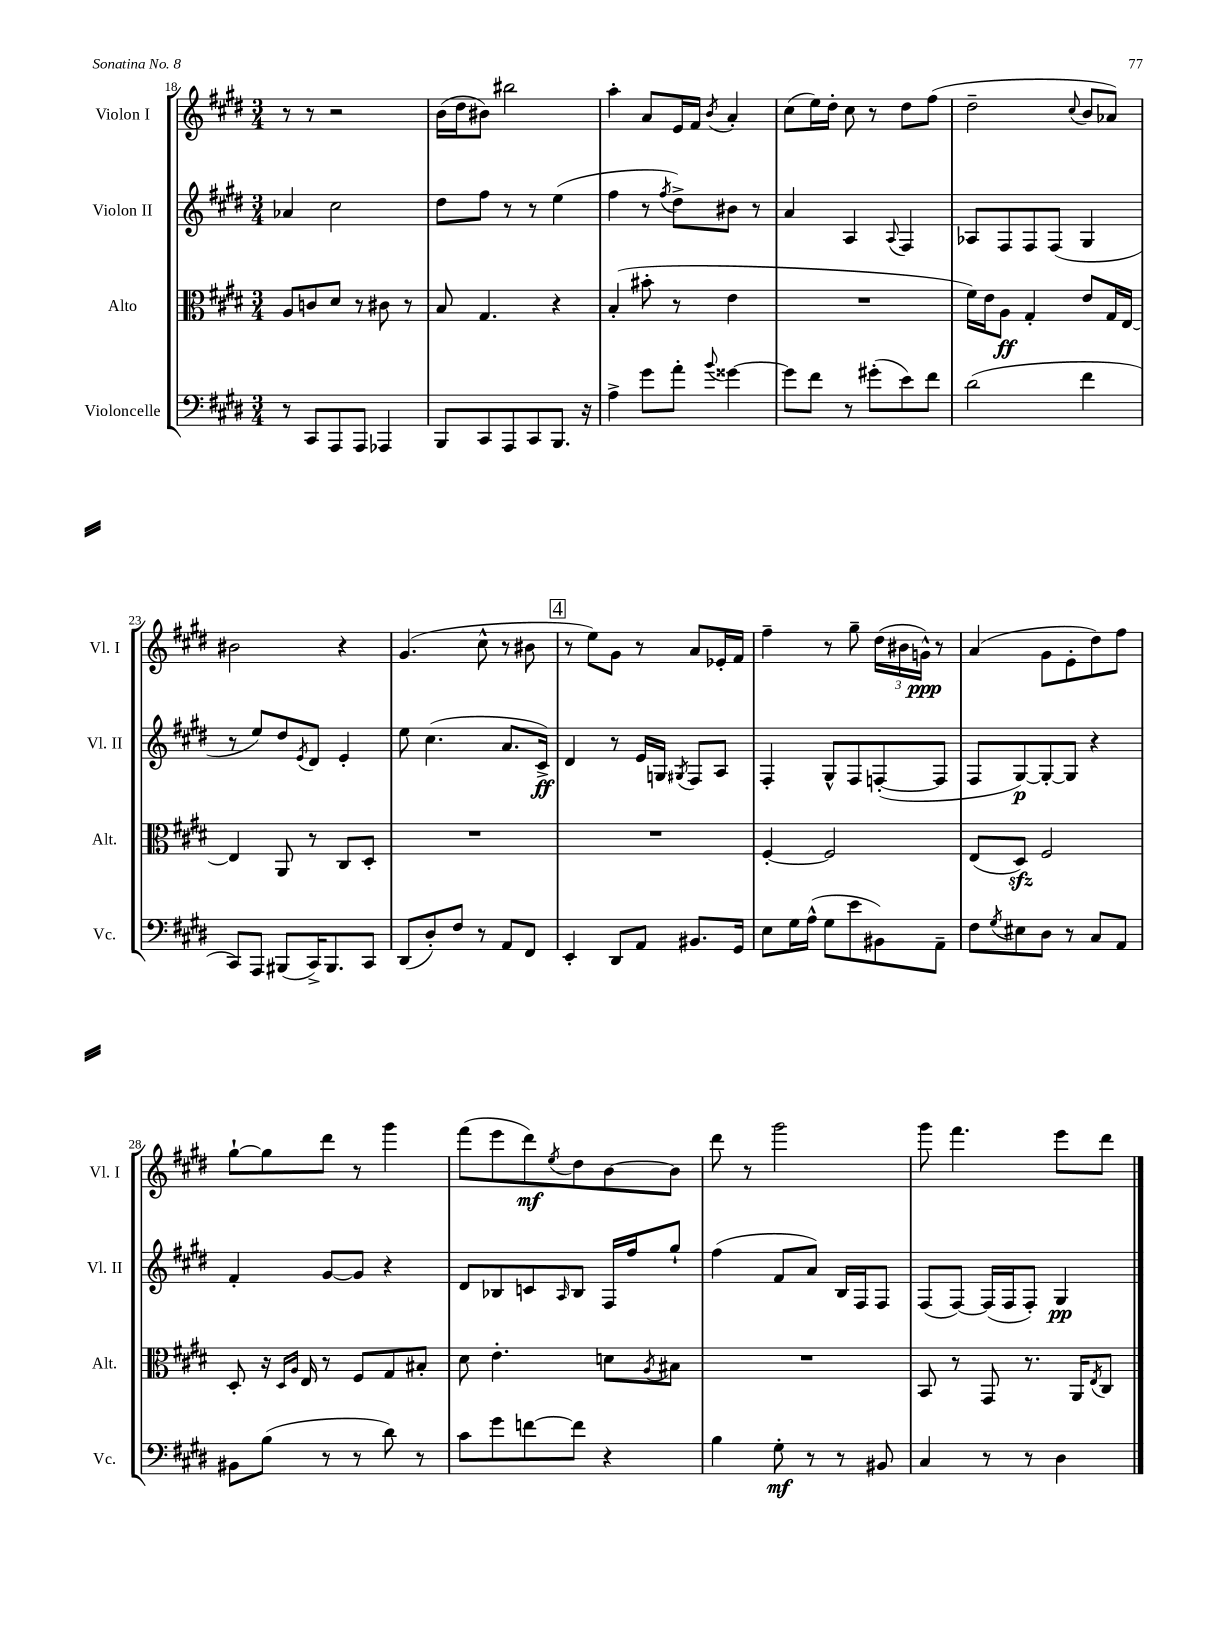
<<
\new StaffGroup <<
\new Staff = "s0" \with { instrumentName = "Violon I" shortInstrumentName = "Vl. I" } {
    \clef treble \key e \major \numericTimeSignature \time 3/4
    r8 r8 r2 |
    b'16( dis''16 bis'8) bis''2 |
    a''4-. a'8 e'16 fis'16 \acciaccatura { b'8 } a'4-. |
    cis''8( e''16) dis''16-. cis''8 r8 dis''8 fis''8( |
    dis''2-- \appoggiatura { cis''8 } b'8 aes'8) |
    bis'2 r4 |
    gis'4.( cis''8-^ r8 bis'8 |
    \mark \markup { \box "4" } r8 e''8) gis'8 r8 a'8 ees'16-. fis'16 |
    fis''4-- r8 gis''8-- \tuplet 3/2 { dis''16( bis'16 g'16-^\ppp) } r8 |
    a'4( gis'8 e'8-. dis''8) fis''8 |
    gis''8~-! gis''8 dis'''8 r8 gis'''4 |
    fis'''8( e'''8 dis'''8\mf) \acciaccatura { e''8 } dis''8 b'8~ b'8 |
    dis'''8 r8 gis'''2 |
    gis'''8 fis'''4. e'''8 dis'''8 \bar "|." |
}
\new Staff = "s1" \with { instrumentName = "Violon II" shortInstrumentName = "Vl. II" } {
    \clef treble \key e \major \numericTimeSignature \time 3/4
    aes'4 cis''2 |
    dis''8 fis''8 r8 r8 e''4( |
    fis''4 r8 \acciaccatura { fis''8 } dis''8->) bis'8 r8 |
    a'4 a4 \appoggiatura { a8 } fis4 |
    aes8 fis8 fis8 fis8( gis4 |
    r8 e''8) dis''8 \acciaccatura { e'8 } dis'8 e'4-. |
    e''8 cis''4.( a'8. cis'16->\ff) |
    \mark \markup { \box "4" } dis'4 r8 e'16 g16 \acciaccatura { gis8 } fis8 a8 |
    fis4-. gis8-^ fis8 f8~-.( f8 |
    fis8 gis8~\p) gis8~-. gis8 r4 |
    fis'4-. gis'8~ gis'8 r4 |
    dis'8 bes8 c'8 \grace { a16 } bes8 fis16 fis''16 gis''8-! |
    fis''4( fis'8 a'8) b16 fis16 fis8 |
    fis8( fis8~) fis16( fis16 fis8-.) gis4\pp \bar "|." |
}
\new Staff = "s2" \with { instrumentName = "Alto" shortInstrumentName = "Alt." } {
    \clef alto \key e \major \numericTimeSignature \time 3/4
    a8 c'8 dis'8 r8 cis'8 r8 |
    b8 gis4. r4 |
    b4-.( bis'8-. r8 e'4 |
    R2. |
    fis'16) e'16 a8\ff gis4-. e'8 gis16 e16~ |
    e4 a,8 r8 cis8 dis8-. |
    R2. |
    \mark \markup { \box "4" } R2. |
    fis4~-. fis2 |
    e8( dis8\sfz) fis2 |
    dis8-. r16 \grace { dis16 a16 } e16 r8 fis8 gis8 bis8-. |
    dis'8 e'4.-. d'8 \acciaccatura { a8 } bis8 |
    R2. |
    b,8 r8 gis,8 r8. a,16 \acciaccatura { e8 } cis8 \bar "|." |
}
\new Staff = "s3" \with { instrumentName = "Violoncelle" shortInstrumentName = "Vc." } {
    \clef bass \key e \major \numericTimeSignature \time 3/4
    r8 cis,8 a,,8 a,,8 aes,,4 |
    b,,8 cis,8 a,,8 cis,8 b,,8. r16 |
    a4-> gis'8 a'8-. \appoggiatura { b'8 } gisis'4~ |
    gisis'8 fis'8 r8 gis'8-.( e'8) fis'8 |
    dis'2( fis'4 |
    cis,8) a,,8 bis,,8( cis,16->) bis,,8. cis,8 |
    dis,8( dis8-.) fis8 r8 a,8 fis,8 |
    \mark \markup { \box "4" } e,4-. dis,8 a,8 bis,8. gis,16 |
    e8 gis16 a16-^( gis8 e'8 bis,8) a,8-- |
    fis8 \acciaccatura { gis8 } eis8 dis8 r8 cis8 a,8 |
    bis,8 b8( r8 r8 dis'8) r8 |
    cis'8 gis'8 f'8~ f'8 r4 |
    b4 gis8-.\mf r8 r8 bis,8 |
    cis4 r8 r8 dis4 \bar "|." |
}
>>
>>
\layout { \context { \Score currentBarNumber = #18 } }
